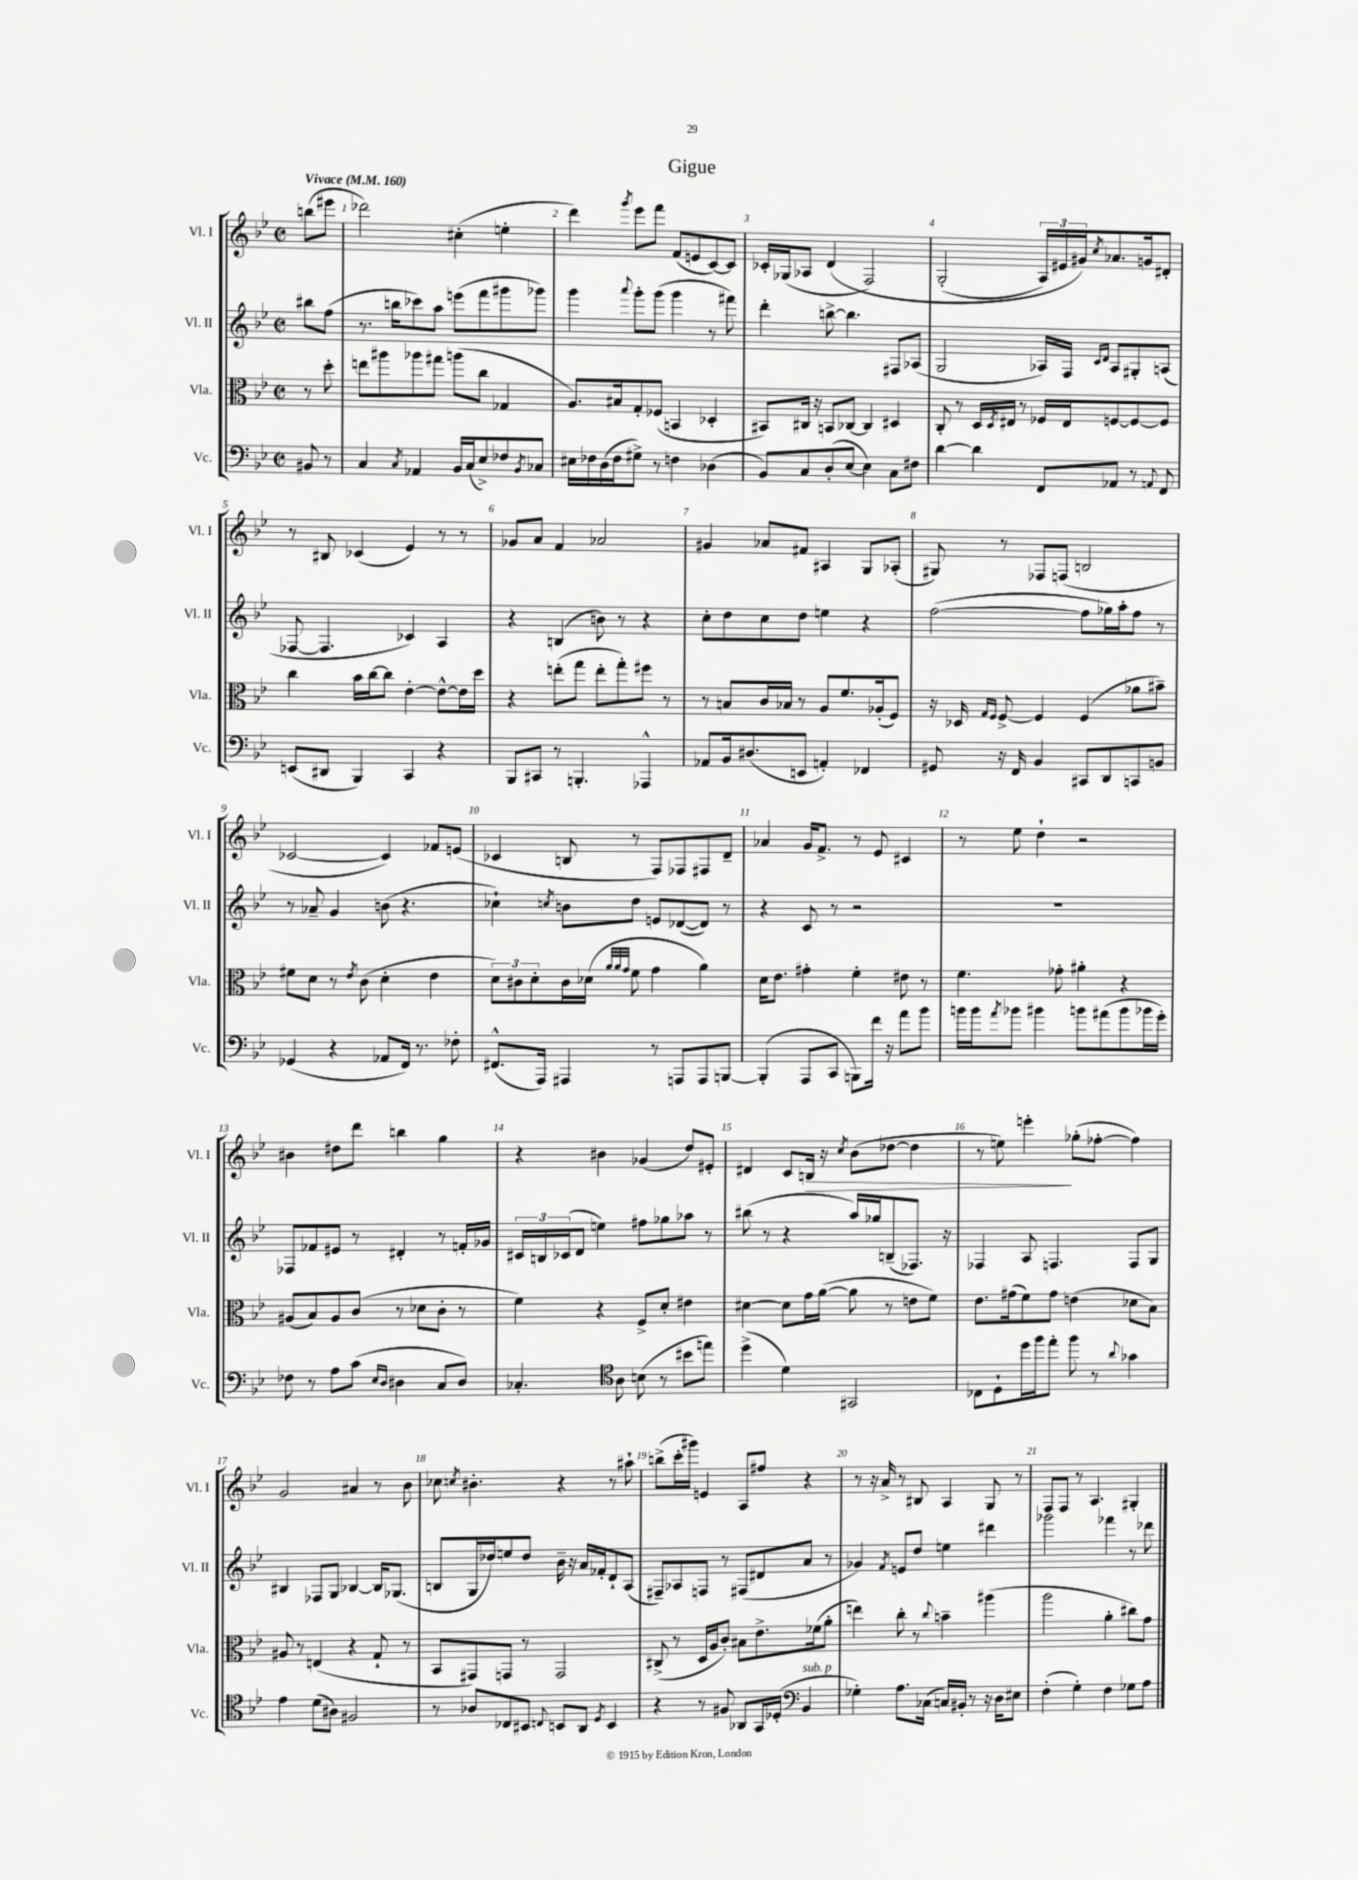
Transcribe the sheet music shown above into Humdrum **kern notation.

**kern	**kern	**kern	**kern	**dynam
*part4	*part3	*part2	*part1	*part1
*staff4	*staff3	*staff2	*staff1	*staff1
*I"Vc.	*I"Vla.	*I"Vl. II	*I"Vl. I	*
*I'Vc.	*I'Vla.	*I'Vl. II	*I'Vl. I	*
*clefF4	*clefC3	*clefG2	*clefG2	*
*k[b-e-]	*k[b-e-]	*k[b-e-]	*k[b-e-]	*
*M2/2	*M2/2	*M2/2	*M2/2	*
*met(c|)	*met(c|)	*met(c|)	*met(c|)	*
*MM160	*MM160	*MM160	*MM160	*
=	=	=	=	=
!	!	!	!LO:TX:a:B:t=Vivace	!
8BB#X/	8r	8bb#X\L	(8bbn\L	.
8r	8dd'\	(8ff\J	8eee#X\J	.
=1	=1	=1	=1	=1
4C/	8een\L	8.r	2ddd-X\)	.
.	8aa#X\	.	.	.
.	.	16bbn\KL	.	.
8qC/	.	.	.	.
4AA-X/	8aa-X\	8ccc-X\)	.	.
.	8gg#X\J	8aa\J	.	.
16BB-/LL	(8aan\L	(8eeen\L	(4cc#X'\	.
(16C/J	.	.	.	.
8E-^/)	8cc\J	8fff\	.	.
8F-X/	4G-X/	8ggg#X\	4een'\	.
8qBB-/	.	.	.	.
8C-X/J	.	8ggg-X\J)	.	.
=2	=2	=2	=2	=2
16E#X\LL	8.A/L)	4ggg\	4ddd\)	.
16F-X\	.	.	.	.
(16D\	.	.	.	.
16F-\J	16B#X/k	.	.	.
.	.	8qqaaa/	8qggg/	.
8G#X^\J)	8G'/	8ggg'\L	8eee-\L	.
8r	(8F-X/J	(8ggg\J	8fff\J	.
4Fn\	4BBn/	4ggg\	(8f/L	.
.	.	.	8en/	.
(4D-X\	4D-X'/	8r	[8c/)	.
.	.	8fff#X\)	8c/J]	.
=3	=3	=3	=3	=3
8BB-/L)	8BB#X/L)	4ddd'\	16c-X'/LL	.
.	.	.	(16G-X/J	.
8C/	16C#X/Jk	.	8A-X/J	.
.	16r	.	.	.
(8D'/	8BBn/L	[8bbn^\	(4d/	.
[8E-/J	[8C-X/J	4.bb\]	.	.
4E-\])	4C-/]	.	2F/)	.
8C\L	4D#X/	8F#X/L	.	.
8F#X\J	.	(8A-X/J	.	.
=4	=4	=4	=4	=4
[4d\	8C'/	2G/	(2G'/	.
.	8r	.	.	.
4d\]	16D/LL	.	.	.
.	8qD/	.	.	.
.	16E#X/JJ	.	.	.
.	8r	.	.	.
8FF/L	16F-X/LL	16A-X/LL)	24A/LL)	.
.	.	.	24e#X/	.
.	16E#/J	16F/JJ	.	.
.	.	.	24g#X/J)	.
.	.	16qqc/LL	.	.
.	.	16qqd/JJ	8qcc/	.
8AA-X/J	[8Fn/	8A-/L	8.a-X/	.
8r	8F/_	8G#X'/	.	.
.	.	.	16gn/k	.
8qqAAn/	.	.	.	.
8FF/	8F/J]	(8An/J	8d#X'/J	.
!!LO:LB:g=z
=5	=5	=5	=5	=5
(8EEn/L	4cc\	[8F-X/	8r	.
8DD#X/J	.	4.F-/]	8B#X/	.
4BBB-/)	16b-\LL	.	(4c-X/	.
.	[16cc\J	.	.	.
.	8cc\J]	.	.	.
4CC/	[4e-'\	4c-X/)	4e-/)	.
4r	8e-^^\L_	4A/	8r	.
.	16e-\L]	.	8r	.
.	16dd\JJ	.	.	.
=6	=6	=6	=6	=6
8BBB-/L	4r	4r	8g-X/L	.
8CC#X/J	.	.	8a/J	.
8r	(8een'\L	(4Bn/	4f/	.
4.BBBn'/	8gg\J	.	.	.
.	8ee'\L	8bn\)	2a-X/	.
.	8gg'\)	8r	.	.
4AAA-X^^/	8ff#X\J	4r	.	.
.	8r	.	.	.
=7	=7	=7	=7	=7
8AA-X/L	8r	8cc'\L	4g#X/	.
16BB-/k	8Bn/L	8dd\	.	.
(8.D#X/	.	.	.	.
.	16c/L	8cc\	8a-X/L	.
.	16B-X/JJ	.	.	.
8EEn/J	8r	8dd\J	8f#X/J	.
4AAn'/)	8A/L	4een\	4A#X/	.
.	8.f/	.	.	.
4FF-X/	.	4r	8G/L	.
.	(16A-X'/k	.	.	.
.	8F/J)	.	(8A-X'/J	.
=8	=8	=8	=8	=8
8GG#X/	16r	([2ff\	8G#X/)	.
.	16D-X/	.	.	.
.	16qqG/LL	.	.	.
.	16qqF/JJ	.	.	.
16r	[8F^/	.	8r	.
16FF/	.	.	.	.
4BB-/	4F/]	.	8F-X/L	.
.	.	.	(8Fn/J	.
8CC#X/L	(4F/	8ff\L]	2Bn/	.
8DD/	.	16gg-X\L)	.	.
.	.	16aa'\J	.	.
8CCn/	8a-X\L	8ff\J	.	.
8BBn/J	8b#X~\J)	8r	.	.
!!LO:LB:g=z
=9	=9	=9	=9	=9
(4GG-X/	8f#X\L	8r	[2c-X/	.
.	8d\J	8a-X~/	.	.
4r	8r	4g/	.	.
.	8qe-/	.	.	.
.	(8c\	.	.	.
8AA-X/L	4d'\	(8bn\	4c-/])	.
16FF/Jk)	.	4.r	.	.
8.r	.	.	.	.
.	4e-\	.	8f-X/L	.
8F-X'\	.	.	(8en/J	.
=10	=10	=10	=10	=10
(8.FF#X^^/L	12d\L)	4cc-X`\)	4c-X/	.
.	12c#X\	.	.	.
.	12d'\	.	.	.
16AAA/Jk)	.	.	.	.
.	.	8qccn/	.	.
4AAA#X/	16c#\L	8bn\L	8Bn/	.
.	(16d-X\JJ	.	.	.
.	32qqa/LLL	.	.	.
.	32qqa/	.	.	.
.	32qqg/JJJ	.	.	.
.	8f\	8dd\J	8r	.
8r	4g\	8en/L	8F/L)	.
8AAAn/L	.	([8d-X/	8F-X/	.
8AAA/	4a\)	8d-/J])	8F#X/	.
[8BBBn/J	.	8r	8d~/J	.
=11	=11	=11	=11	=11
(4BBB'/]	16d\KL	4r	4a-X/	.
.	8.e-\J	.	.	.
8AAA/L	4g#X'\	8c/	16g/KL	.
.	.	.	8.f^/J	.
8CC/J	.	8r	.	.
8BBBn\L)	4f'\	2r	8r	.
16f\Jk	.	.	8e-/	.
16r	.	.	.	.
8a\L	8e#X\	.	4c#X/	.
8b-\J	8r	.	.	.
=12	=12	=12	=12	=12
16bn\LL	4.f\	1r	8r	.
16b\J	.	.	.	.
8qa/	.	.	.	.
8b-X\J	.	.	8ee-\	.
4b#X\	.	.	4dd`\	.
.	8g-X'\	.	.	.
8bn\L	4a#X'\	.	2r	.
(8a#X\	.	.	.	.
8b\	4r	.	.	.
16b-X\L	.	.	.	.
16g'\JJ)	.	.	.	.
!!LO:LB:g=z
=13	=13	=13	=13	=13
8F-X\	(8A#X/L	8F-X/L	4b#X\	.
8r	8B-/)	8f-X/	.	.
8A\L	8A#/	8e#X/J	8dd#X\L	.
(8c\J	(8c/J	8r	8ddd\J	.
16qqE-/LL	.	.	.	.
16qqD/JJ	.	.	.	.
4D#X\	8r	4d#X'/	4bbn\	.
.	8d-X\L	.	.	.
8C/L	8c'\J	8r	4gg\	.
8D#/J)	8r	16fn'/LL	.	.
.	.	16g-X/JJ	.	.
=14	=14	=14	=14	=14
4.C-X'/	4f\)	24c#X/LL	4r	.
.	.	24Bn/	.	.
.	.	(24c-X/J	.	.
.	.	8d/J	.	.
.	4r	4een\)	4b#X\	.
*clefC4	*	*	*	*
8A\	.	.	.	.
(8Bn\	8F^/L	8ff#X\L	(4g-X/	.
8r	8d'/J	8gg-X\	.	.
8b#X\L	4e#X\	8aa-X\J	8dd/L)	.
8een\J)	.	8r	8e#X'/J	.
=15	=15	=15	=15	=15
(4dd^\	[4d#X\	(8bb#X\	4d#X/	.
.	.	8r	.	.
4d\)	8d#\L]	4r	8c/L	.
!	!	!	!	!LO:HP:b
.	16g\L	.	16Bn/Jk	>
.	([16a\JJ	.	16r	.
.	.	.	8qcc/	.
2GG#X/	8a\]	16aa/LL)	(8b-\L	.
.	.	16gg-X/J	.	.
.	8r	(8Bn~/	[8dd-X\J	.
.	8en\L	8.F-X/J)	4dd-\]	.
.	8f\J)	.	.	.
.	.	16r	.	.
=16	=16	=16	=16	=16
8C-X\L	8.e-\L	4F-X/	8r	.
8D`\	.	.	8een\)	.
.	(16g#X\k	.	.	.
16dd\L	8f\)	8A/	4eeen'\	.
16ff\J	.	.	.	.
8ee-'\J	8g#\J	4.Fn/	.	.
8ff\	(4en\	.	(8gg-X'\L	]
8r	.	.	[8ff-X'\J	.
8qqa/	.	.	.	.
4g-X\	8d-X\L	8F/L	4ff-\])	.
.	8B-\J)	8G/J	.	.
!!LO:LB:g=z
=17	=17	=17	=17	=17
4e-\	8A#X/	4B#X/	2g/	.
.	8r	.	.	.
(8d\L	(4En/	8F-X/L	.	.
8A#X\J)	.	8G/J	.	.
2F#X/	4r	[4B-X/	4a#X/	.
.	8G`/	16B-/KL]	8r	.
.	.	(8.G-X/J	.	.
.	8r	.	8b-\	.
=18	=18	=18	=18	=18
8r	8BB-/L	8Bn/L	8cc-X\	.
.	.	.	8qccn/	.
8A-X/L	8GG#X/)	16G/L	4.b#X'\	.
.	.	16dd-X/J)	.	.
8C-X/	8GGn/J	8een/	.	.
8BB#X/J	8r	8dd-/J	.	.
8qqCn/	.	.	.	.
8BBn/L	2GG/	16b-~\	4r	.
.	.	16r	.	.
8AA/J	.	16a/LL	.	.
.	.	16f-X'/J	.	.
8qD/	.	.	.	.
4BB/	.	8d`/	8r	.
.	.	(8A/J	8aa#X`\	.
=19	=19	=19	=19	=19
4r	(8C#X^/	8F#X~/L)	(8bbn^\L	.
.	8r	8A-X/	16ccc'\L	.
.	.	.	16ggg#X\JJ)	.
8r	16D/LL	8Fn/J	4en/	.
.	16A/J	.	.	.
8F#X/	8c'/J)	8r	.	.
8AA-X/L	8B#X\L	(8F#X/L	8A/L	.
16GG/L	8.e-^\	8d#X/	8ff#X/J	.
(16D-X'/JJ	.	.	.	.
*clefF4	*	*	*	*
!LO:TX:a:i:t=sub. p	!	!	!	!
4BB-/	.	8a/J	4r	.
.	(16f-X\k	.	.	.
.	8a'\J	8r	.	.
=20	=20	=20	=20	=20
4G-X'\)	4een\)	4g-X/)	8r	.
.	.	.	16r	.
.	.	.	16a^/	.
.	.	8qf/	.	.
8.A\L	8cc'\	8en/L	8r	.
.	8r	8dd/J	8B#X/	.
(16C-X\Jk	.	.	.	.
.	8qqcc/	.	.	.
16Cn/LL)	4bn~\	4een\	4A/	.
16BB#X'/JJ	.	.	.	.
8r	.	.	.	.
16r	(4aa#X\	4ddd#X\	8G/	.
16D\KL	.	.	.	.
8E#X\J	.	.	8r	.
=21	=21	=21	=21	=21
(4F'\	2aa\	2ggg-X\	8F/L	.
.	.	.	8F/J	.
4G'\)	.	.	8r	.
.	.	.	4.A/	.
4F\	4a'\	4fff-X\	.	.
8G-X\L	8cc#X\L)	8r	4G#X'/	.
8A\J	8g\J	8ddd-X\	.	.
==	==	==	==	==
*-	*-	*-	*-	*-
